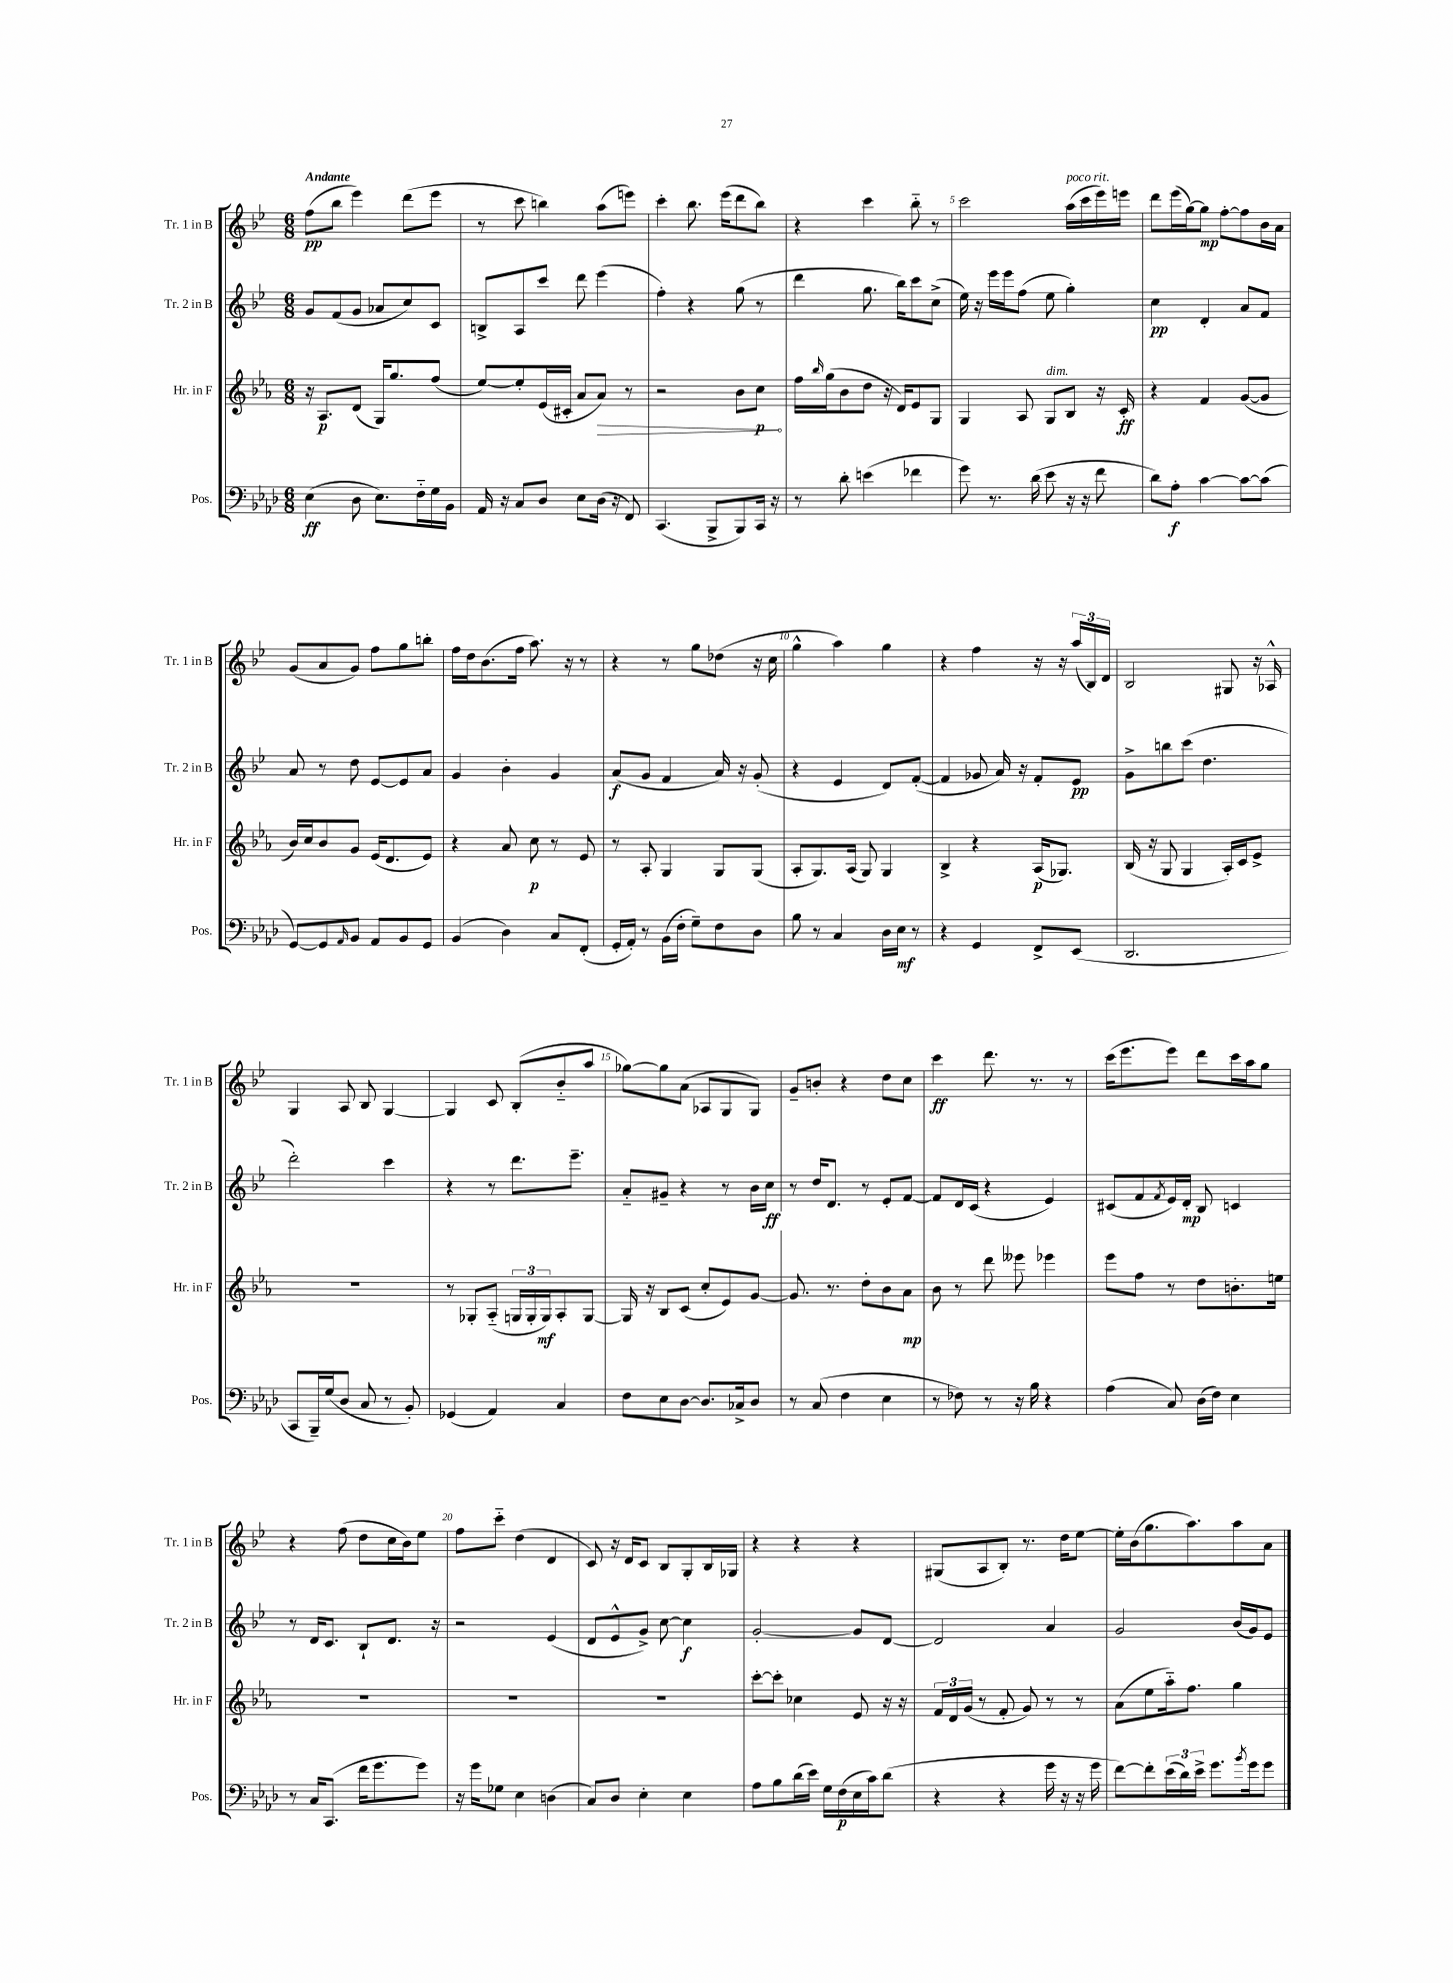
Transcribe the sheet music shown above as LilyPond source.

<<
\new StaffGroup <<
\new Staff = "s0" \with { instrumentName = "Tr. 1 in B" shortInstrumentName = "Tr. 1 in B" } {
    \clef treble \key bes \major \numericTimeSignature \time 6/8 \tempo "Andante"
    f''8\pp( bes''8 ees'''4) d'''8( ees'''8 |
    r8 c'''8 b''4) a''8( e'''8) |
    c'''4-. bes''8. ees'''16( d'''8 bes''8) |
    r4 c'''4 bes''8-_ r8 |
    c'''2 a''16^\markup { \italic "poco rit." }( c'''16 ees'''16) e'''16 |
    d'''8 ees'''16( g''16~) g''8\mp f''8~-. f''8 bes'16 a'16 |
    g'8( a'8 g'8) f''8 g''8 b''8-. |
    f''16 d''16 bes'8.( f''16 a''8.) r16 r8 |
    r4 r8 g''8 des''8( r16 c''16 |
    g''4-^ a''4) g''4 |
    r4 f''4 r16 r16 \tuplet 3/2 { a''16( bes16) d'16 } |
    bes2 gis8 r16 aes16-^ |
    g4 a8 bes8 g4~ |
    g4 c'8 bes8-.( bes'8-_ a''8 |
    ges''8~) ges''8 a'8( aes8 g8 g8) |
    g'8-- b'8-. r4 d''8 c''8 |
    c'''4\ff d'''8. r8. r8 |
    c'''16( ees'''8. ees'''8) d'''8 c'''16 a''16 g''8 |
    r4 f''8( d''8 c''16 bes'16) ees''8 |
    f''8 c'''8-_ d''4( d'4 |
    c'8) r16 d'16 c'8 bes8 g8-. bes16 ges16 |
    r4 r4 r4 |
    gis8( a8 bes8-.) r8. d''16 ees''8~ |
    ees''16-. bes'16( g''8. a''8.) a''8 a'8 \bar "|." |
}
\new Staff = "s1" \with { instrumentName = "Tr. 2 in B" shortInstrumentName = "Tr. 2 in B" } {
    \clef treble \key bes \major \numericTimeSignature \time 6/8
    g'8 f'8( g'8 aes'8 c''8) c'8 |
    b8-> a8 c'''8 d'''8 ees'''4( |
    f''4-.) r4 g''8( r8 |
    d'''4 g''8. bes''16) c'''8 c''8->( |
    ees''16) r16 ees'''16 ees'''16 f''8( ees''8 g''4-.) |
    c''4\pp d'4-. a'8 f'8 |
    a'8 r8 d''8 ees'8~ ees'8 a'8 |
    g'4 bes'4-. g'4 |
    a'8\f( g'8 f'4 a'16) r16 g'8-.( |
    r4 ees'4 d'8) f'8~-.( |
    f'4 ges'8 a'16) r16 f'8-. ees'8\pp |
    g'8-> b''8 c'''8( d''4. |
    d'''2-.) c'''4 |
    r4 r8 d'''8. ees'''8.-- |
    a'8-_ gis'8-- r4 r8 bes'16 c''16\ff |
    r8 d''16 d'8. r8 ees'8-. f'8~ |
    f'8 d'16 c'16( r4 ees'4) |
    cis'8( f'8 \acciaccatura { f'8 } ees'16) d'16-.\mp bes8 c'4 |
    r8 d'16 c'8. bes8-! d'8. r16 |
    r2 ees'4( |
    d'8 ees'8-^ g'8->) c''8~ c''4\f |
    g'2~-. g'8 d'8~ |
    d'2 a'4 |
    g'2 bes'16( g'16) ees'8 \bar "|." |
}
\new Staff = "s2" \with { instrumentName = "Hr. in F" shortInstrumentName = "Hr. in F" } {
    \clef treble \key ees \major \numericTimeSignature \time 6/8
    r16 aes8.\p d'8( g16) g''8. f''8( |
    ees''8~) ees''8-. ees'16( cis'16-. aes'8 \once \override Hairpin.circled-tip = ##t aes'8\>) r8 |
    r2 bes'8 c''8\p\! |
    f''16 \grace { bes''16 } g''16( bes'8 d''8 r16 d'16) ees'8 g8 |
    g4 aes8 g8^\markup { \italic "dim." } bes8 r16 c'16-.\ff |
    r4 f'4 g'8~( g'8 |
    bes'16) c''16 bes'8 g'8 ees'16( d'8. ees'8) |
    r4 aes'8 c''8\p r8 ees'8 |
    r8 aes8-. g4 g8 g8( |
    aes8-. g8.) aes16( g8) g4 |
    bes4-> r4 aes16\p( ges8.) |
    bes16( r16 g8 g4 aes16-.) c'16 ees'8-> |
    R2. |
    r8 ges8-. aes8-_( \tuplet 3/2 { g16 g16-. g16\mf) } aes8-. g8~ |
    g16 r16 bes8 c'8( c''8-. ees'8) g'8~ |
    g'8. r8. d''8-. bes'8 aes'8\mp |
    bes'8 r8 d'''8 eeses'''8 ees'''4 |
    ees'''8 f''8 r8 d''8 b'8.-. e''16 |
    R2. |
    R2. |
    R2. |
    c'''8~-. c'''8-. ces''4 ees'8 r16 r16 |
    \tuplet 3/2 { f'16 d'16 g'16( } r8 f'8-. g'8) r8 r8 |
    aes'8( ees''8 aes''16-_) f''8. g''4 \bar "|." |
}
\new Staff = "s3" \with { instrumentName = "Pos." shortInstrumentName = "Pos." } {
    \clef bass \key aes \major \numericTimeSignature \time 6/8
    ees4\ff( des8 ees8.) f16-_ g16 bes,16 |
    aes,16 r16 c8 des8 ees8 des16( r16 f,8) |
    c,4.( bes,,8-> bes,,8) c,16 r16 |
    r8 des'8-. e'4( fes'4 |
    g'8) r8. des'16( ees'8 r16 r16 f'8 |
    des'8) aes8-.\f c'4~ c'8~ c'8( |
    g,8~) g,8 \grace { aes,16 } bes,8 aes,8 bes,8 g,8 |
    bes,4( des4) c8 f,8-.( |
    g,16-. aes,16-.) r8 bes,16( f16-. g8--) f8 des8 |
    bes8 r8 c4 des16 ees16\mf r8 |
    r4 g,4 f,8-> ees,8( |
    des,2. |
    c,8 bes,,16--) g16( des8 c8 r8 bes,8-.) |
    ges,4( aes,4) c4 |
    f8 ees8 des8~ des8. ces16-> des8 |
    r8 c8( f4 ees4 |
    r8 fes8) r8 r16 bes16 r4 |
    aes4( c8) des16( f16) ees4 |
    r8 c16 c,8.( f'16 g'8. g'8) |
    r16 g'16 ges8 ees4 d4( |
    c8) des8 ees4-. ees4 |
    aes8 bes8 des'16( ees'16) g16 f16\p( ees16 c'16) des'8( |
    r4 r4 g'16 r16 r16 g'16 |
    f'8~) f'8-. \tuplet 3/2 { ees'16( des'16) ees'16-> } g'8. \acciaccatura { bes'8 } g'16 g'8 \bar "|." |
}
>>
>>
\layout { \context { \Score \override BarNumber.break-visibility = ##(#f #t #t) barNumberVisibility = #(every-nth-bar-number-visible 5) } }
